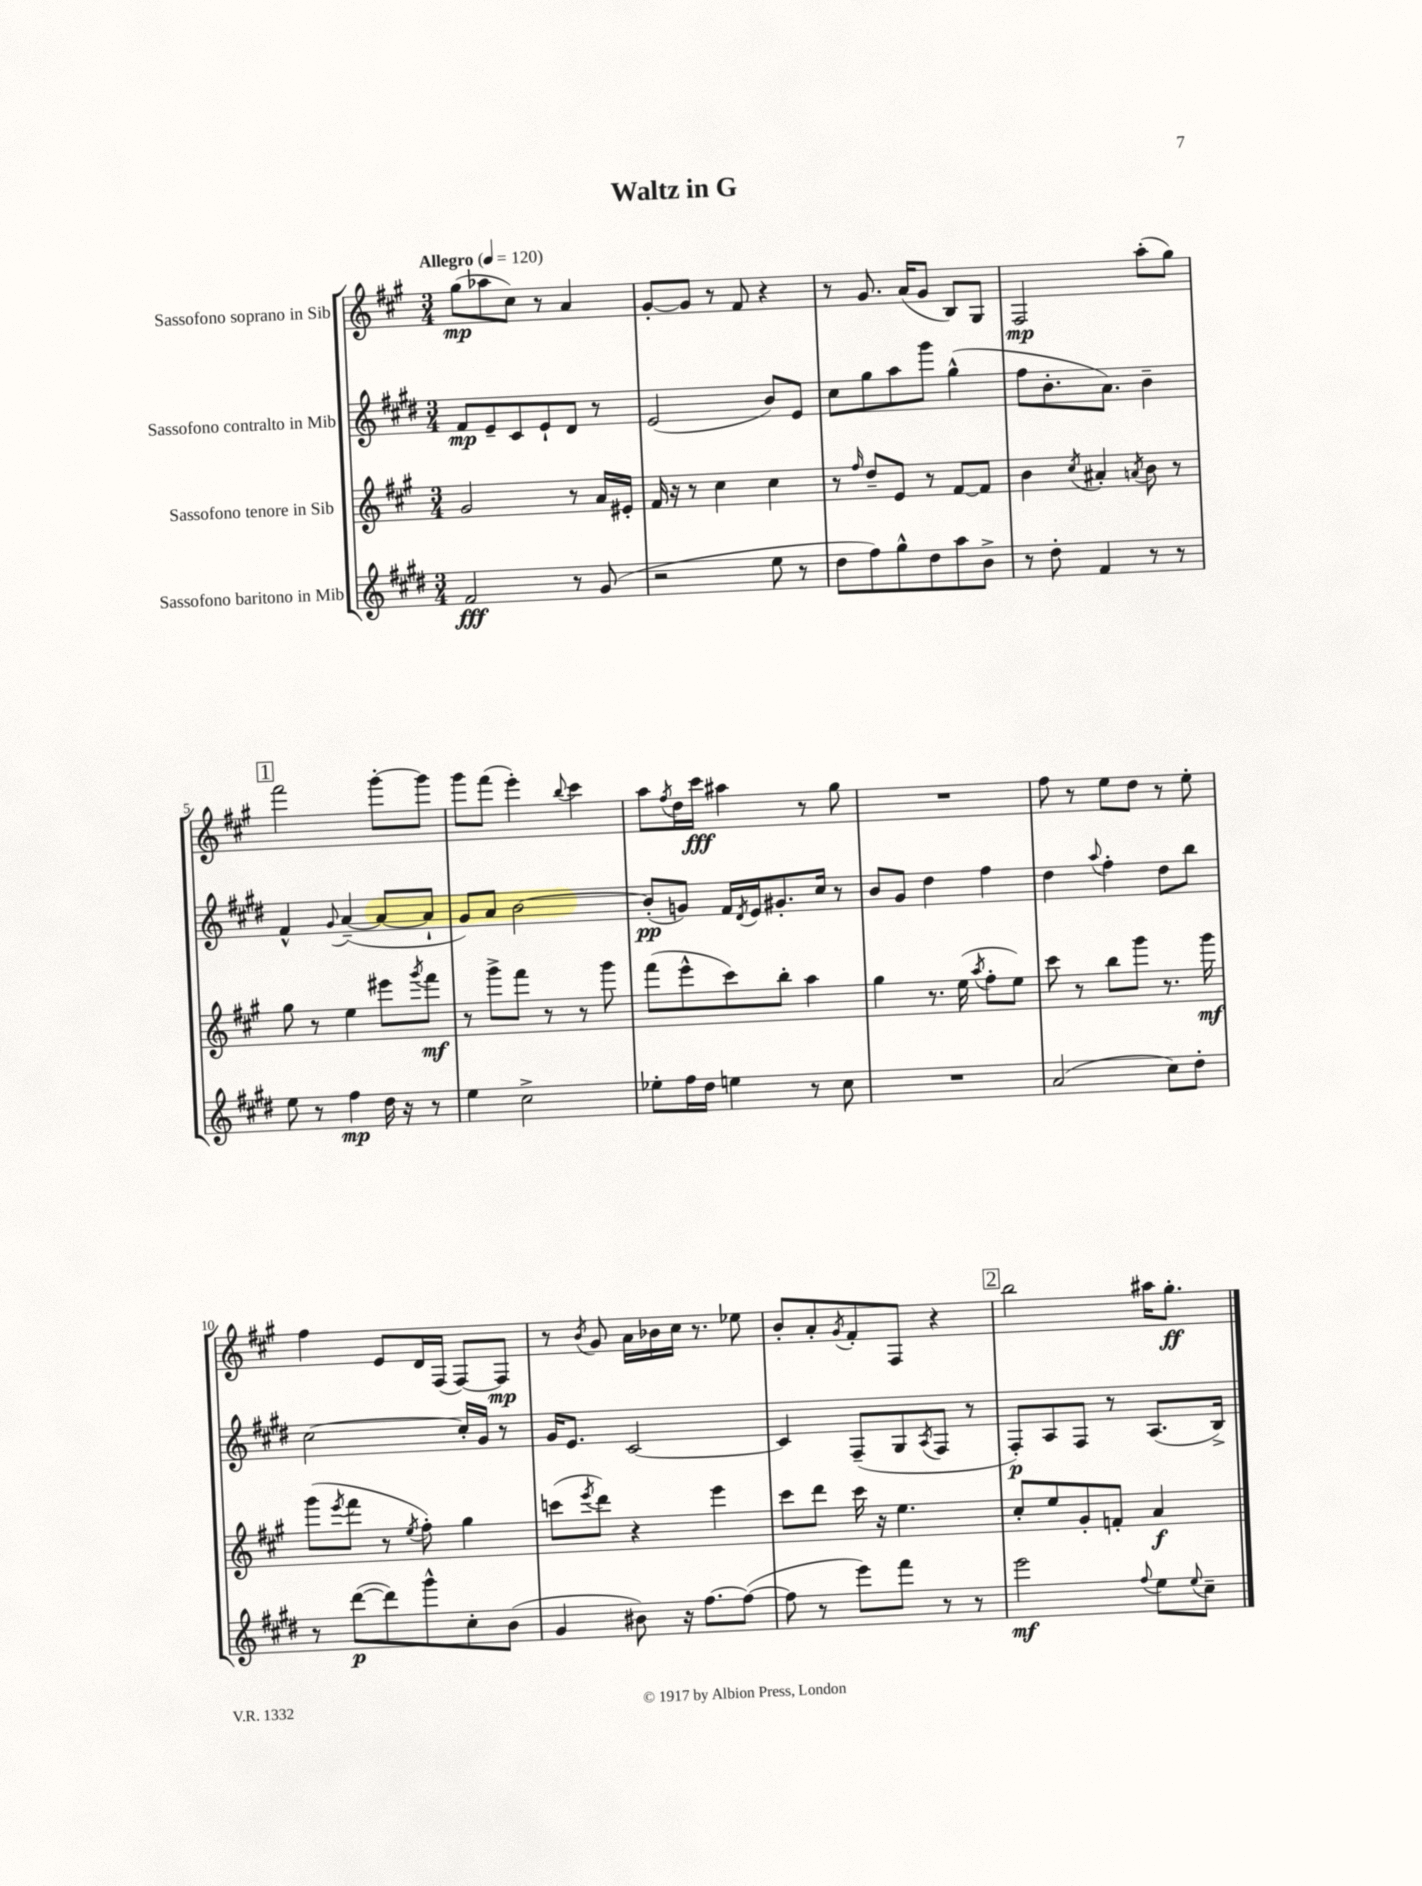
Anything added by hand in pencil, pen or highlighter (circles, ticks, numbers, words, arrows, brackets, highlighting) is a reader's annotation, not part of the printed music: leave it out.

**kern	**dynam	**kern	**dynam	**kern	**dynam	**kern	**dynam
*part4	*part4	*part3	*part3	*part2	*part2	*part1	*part1
*staff4	*staff4	*staff3	*staff3	*staff2	*staff2	*staff1	*staff1
*I"Sassofono baritono in Mib	*	*I"Sassofono tenore in Sib	*	*I"Sassofono contralto in Mib	*	*I"Sassofono soprano in Sib	*
*clefG2	*	*clefG2	*	*clefG2	*	*clefG2	*
*k[f#c#g#d#]	*	*k[f#c#g#]	*	*k[f#c#g#d#]	*	*k[f#c#g#]	*
*M3/4	*	*M3/4	*	*M3/4	*	*M3/4	*
*MM120	*	*MM120	*	*MM120	*	*MM120	*
=1	=1	=1	=1	=1	=1	=1	=1
!	!	!	!	!	!	!LO:TX:a:B:t=Allegro	!
2f#/	fff	2g#/	.	8f#/L	mp	(8gg#\L	mp
.	.	.	.	8e~/	.	8aa-X\	.
.	.	.	.	8c#/	.	8cc#\J)	.
.	.	.	.	8e`/	.	8r	.
8r	.	8r	.	8d#/J	.	4a/	.
(8g#/	.	16a/LL	.	8r	.	.	.
.	.	16e#X'/JJ	.	.	.	.	.
=2	=2	=2	=2	=2	=2	=2	=2
2r	.	16f#/	.	(2e/	.	[8g#'/L	.
.	.	16r	.	.	.	.	.
.	.	8r	.	.	.	8g#/J]	.
.	.	4cc#\	.	.	.	8r	.
.	.	.	.	.	.	8f#/	.
8ee\	.	4cc#\	.	8b/L)	.	4r	.
8r	.	.	.	8e/J	.	.	.
=3	=3	=3	=3	=3	=3	=3	=3
8dd#\L	.	8r	.	8cc#\L	.	8r	.
.	.	16qqff#/	.	.	.	.	.
8ff#\)	.	8dd~/L	.	8gg#\	.	8.g#/	.
8gg#^^\	.	8e/J	.	8aa\	.	.	.
.	.	.	.	.	.	(16a/KL	.
8dd#\	.	8r	.	8ggg#\J	.	8g#/J	.
8aa\	.	[8f#/L	.	(4gg#^^\	.	8B/L)	.
8b^\J	.	8f#/J]	.	.	.	8G#/J	.
=4	=4	=4	=4	=4	=4	=4	=4
8r	.	4b\	.	8ff#\L	.	2F#/	mp
8dd#'\	.	.	.	8.b'\	.	.	.
.	.	8qcc#/	.	.	.	.	.
4f#/	.	4a#X'/	.	.	.	.	.
.	.	.	.	8.a\J)	.	.	.
.	.	8qan/	.	.	.	.	.
8r	.	8b\	.	4b~\	.	(8aa'\L	.
8r	.	8r	.	.	.	8gg#\J)	.
!!LO:LB:g=z
!!LO:REH:place=s1:t=1
=5	=5	=5	=5	=5	=5	=5	=5
8ee\	.	8gg#\	.	4f#^^/	.	2fff#\	.
8r	.	8r	.	.	.	.	.
.	.	.	.	8qqg#/	.	.	.
4ff#\	mp	4ee\	.	([4a~/	.	.	.
16dd#\	.	8eee#X\L	.	8a/L_	.	[8ggg#'\L	.
16r	.	.	.	.	.	.	.
.	.	8qggg#/	.	.	.	.	.
8r	.	8fff#\J	mf	8a`/J]	.	8ggg#\J]	.
=6	=6	=6	=6	=6	=6	=6	=6
4ee\	.	8r	.	8g#/L)	.	8ggg#\L	.
.	.	8ggg#^\L	.	8a/J	.	(8fff#\J	.
2cc#^\	.	8fff#\J	.	[2b\	.	4eee'\)	.
.	.	8r	.	.	.	.	.
.	.	.	.	.	.	8qqbb/	.
.	.	8r	.	.	.	4ccc#\	.
.	.	8ggg#\	.	.	.	.	.
=7	=7	=7	=7	=7	=7	=7	=7
8ee-X'\L	.	(8fff#\L	.	(8b'/L]	pp	8aa\L	.
.	.	.	.	.	.	8qff#/	.
16ff#\L	.	8eee^^\	.	8gn/J)	.	16dd\L	.
16dd#\JJ	.	.	.	.	.	16ccc#\JJ	fff
4een\	.	8ccc#\)	.	16f#/LL	.	4aa#X\	.
.	.	.	.	8qd#/	.	.	.
.	.	.	.	16e/J	.	.	.
.	.	8bb'\J	.	8.g#X'/	.	.	.
8r	.	4aa\	.	.	.	8r	.
.	.	.	.	16cc#/Jk	.	.	.
8cc#\	.	.	.	8r	.	8gg#\	.
=8	=8	=8	=8	=8	=8	=8	=8
2.r	.	4gg#\	.	8b/L	.	2.r	.
.	.	.	.	8g#/J	.	.	.
.	.	8.r	.	4dd#\	.	.	.
.	.	(16ee\	.	.	.	.	.
.	.	8qaa/	.	.	.	.	.
.	.	8ff#'\L	.	4ff#\	.	.	.
.	.	8ee\J)	.	.	.	.	.
=9	=9	=9	=9	=9	=9	=9	=9
(2a/	.	8ccc#\	.	4dd#\	.	8ff#\	.
.	.	8r	.	.	.	8r	.
.	.	.	.	8qqaa/	.	.	.
.	.	8bb\L	.	4ff#'\	.	8ee\L	.
.	.	8ggg#\J	.	.	.	8dd\J	.
8cc#\L)	.	8.r	.	8dd#\L	.	8r	.
8dd#'\J	.	.	.	8bb\J	.	8ee'\	.
.	.	16ggg#\	mf	.	.	.	.
!!LO:LB:g=z
=10	=10	=10	=10	=10	=10	=10	=10
8r	.	(8ggg#\L	.	[2cc#\	.	4ff#\	.
.	.	8qeee/	.	.	.	.	.
([8ddd#\L	p	8fff#\J	.	.	.	.	.
8ddd#\])	.	8r	.	.	.	8e/L	.
.	.	8qee/	.	.	.	.	.
8ggg#^^\	.	8ff#'\)	.	.	.	16d/L	.
.	.	.	.	.	.	(16F#/JJ	.
8cc#'\	.	4gg#\	.	16cc#'/LL]	.	[8F#/L)	.
.	.	.	.	16g#/JJ	.	.	.
(8b\J	.	.	.	8r	.	8F#/J]	mp
=11	=11	=11	=11	=11	=11	=11	=11
4g#/	.	(8cccn\L	.	16g#/KL	.	8r	.
.	.	.	.	8.e/J	.	.	.
.	.	8qeee/	.	.	.	8qb/	.
.	.	8ddd\J)	.	.	.	8g#/	.
8b#X\)	.	4r	.	[2c#/	.	16a\LL	.
.	.	.	.	.	.	16b-X\	.
16r	.	.	.	.	.	16cc#\JJ	.
[8.ff#\L	.	.	.	.	.	8.r	.
.	.	4eee\	.	.	.	.	.
(8ff#\J_	.	.	.	.	.	8ee-X\	.
=12	=12	=12	=12	=12	=12	=12	=12
8ff#\]	.	8ccc#\L	.	4c#/]	.	8b'/L	.
8r	.	8ddd\J	.	.	.	8a'/	.
.	.	.	.	.	.	8qg#/	.
8eee\L)	.	16ccc#\	.	(8F#~/L	.	8f#'/	.
.	.	16r	.	.	.	.	.
8fff#\J	.	4.ee\	.	8G#/	.	8F#/J	.
.	.	.	.	8qA/	.	.	.
8r	.	.	.	8F#/J	.	4r	.
8r	.	.	.	8r	.	.	.
!!LO:REH:place=s1:t=2
=13	=13	=13	=13	=13	=13	=13	=13
2eee\	mf	8cc#'/L	.	8F#'/L)	p	2bb\	.
.	.	8ee/	.	8A/	.	.	.
.	.	8g#'/	.	8F#/J	.	.	.
.	.	8fn'/J	.	8r	.	.	.
8qqff#/	.	.	.	.	.	.	.
8ee\L	.	4a/	f	(8.A/L	.	16aa#X\KL	.
.	.	.	.	.	.	8.gg#'\J	ff
8qqee/	.	.	.	.	.	.	.
8cc#~\J	.	.	.	.	.	.	.
.	.	.	.	16B^/Jk)	.	.	.
==	==	==	==	==	==	==	==
*-	*-	*-	*-	*-	*-	*-	*-
